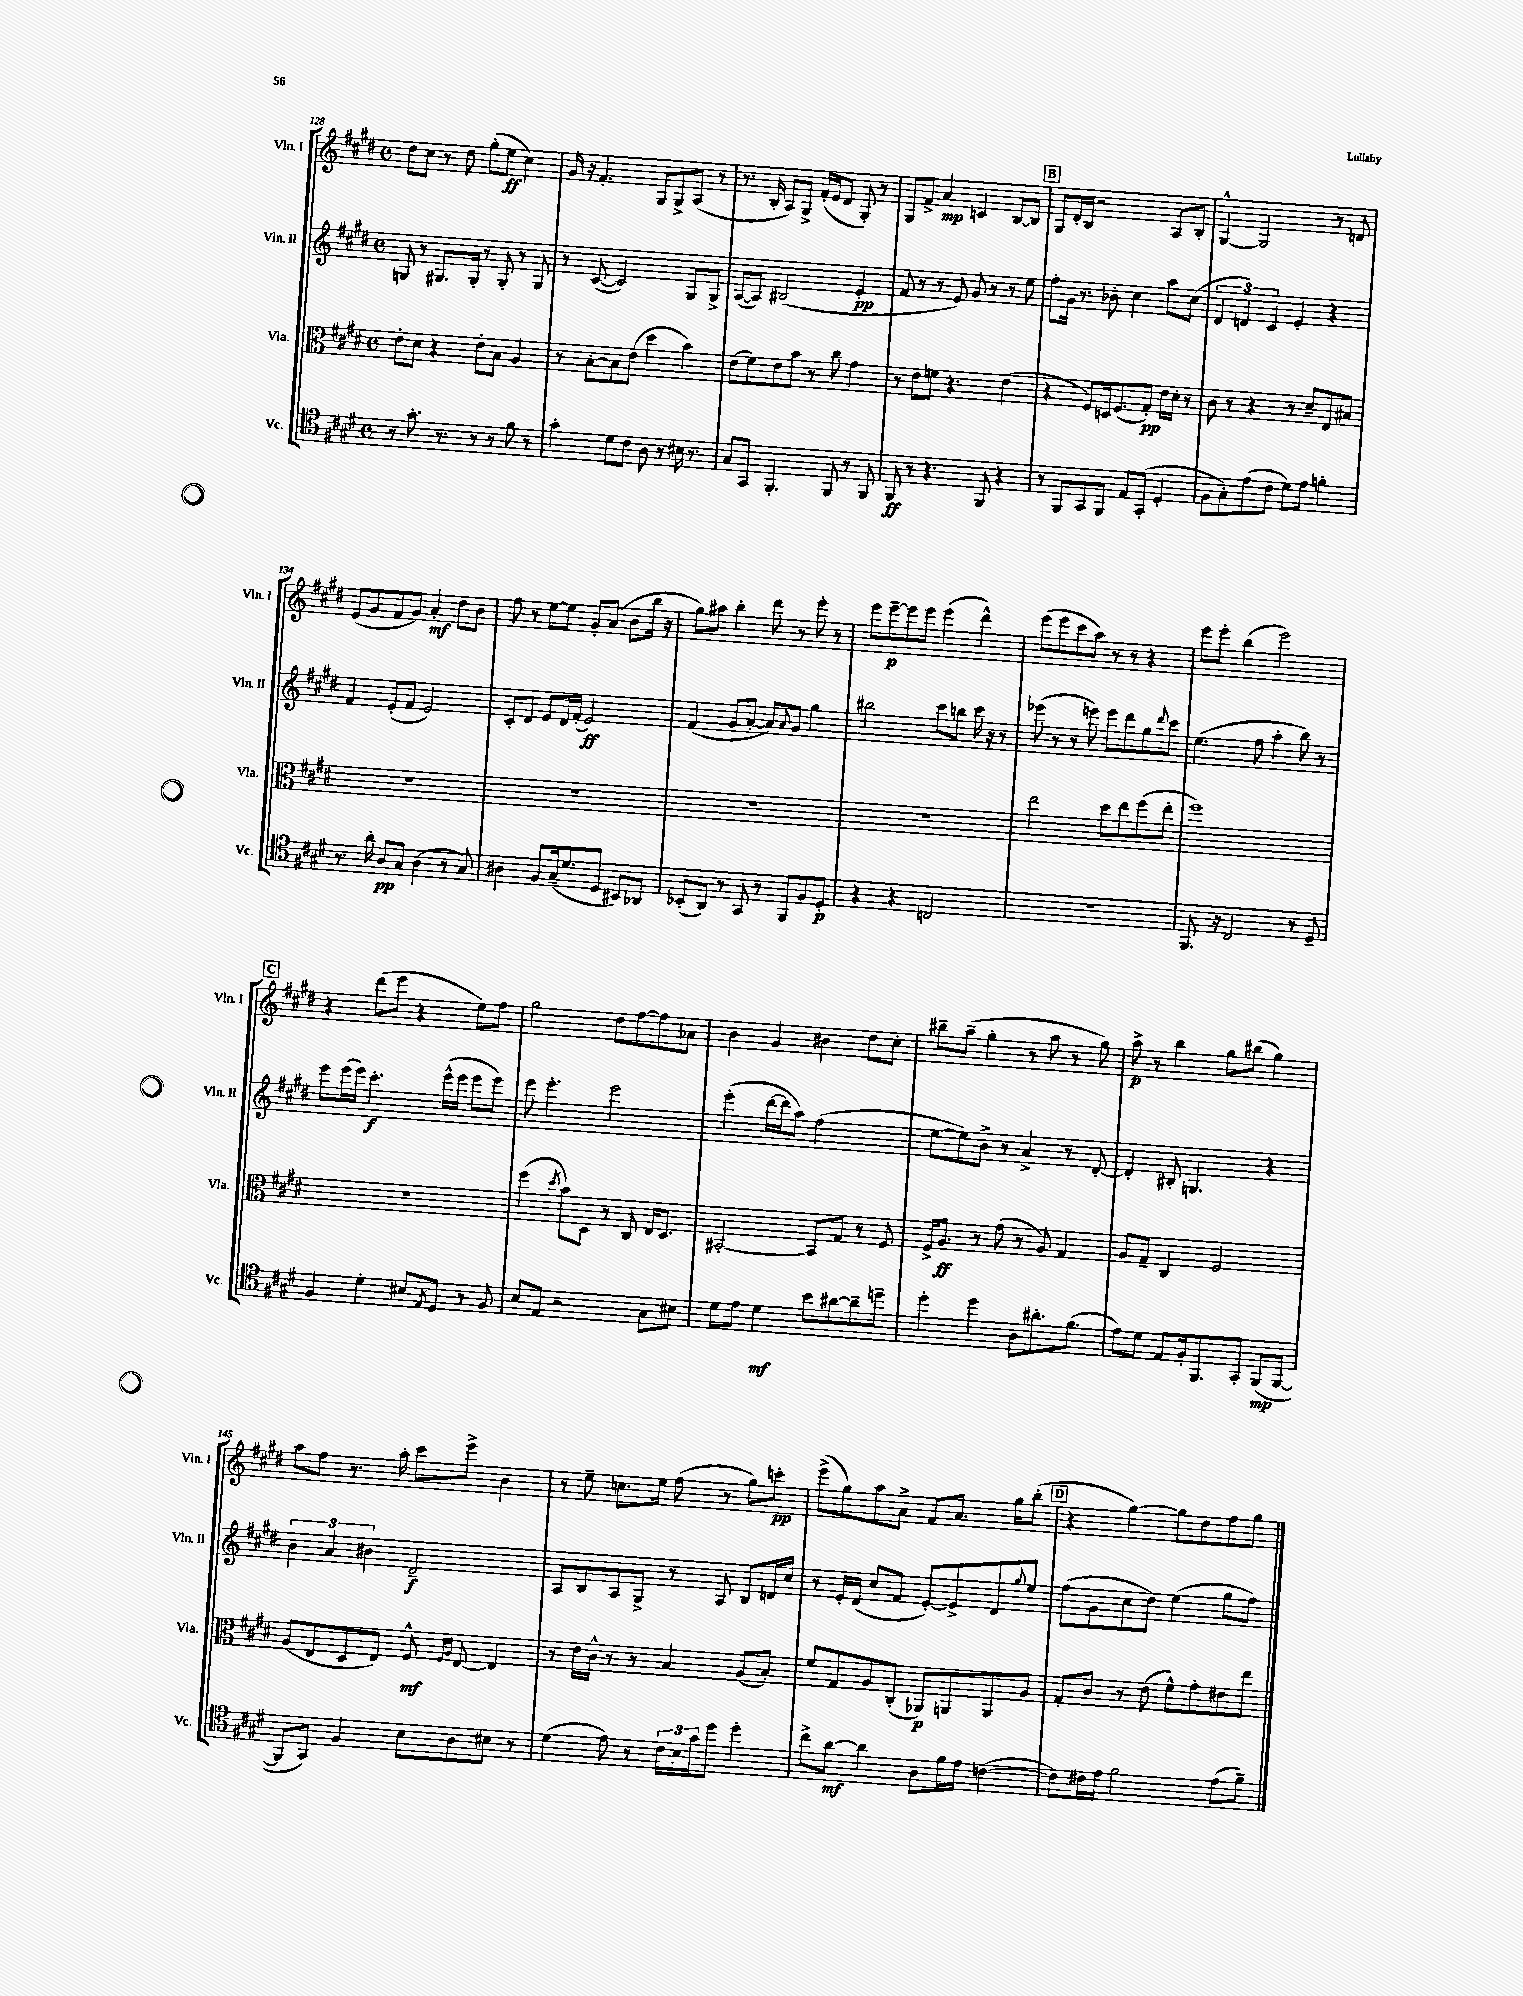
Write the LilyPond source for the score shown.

<<
\new StaffGroup <<
\new Staff = "s0" \with { instrumentName = "Vln. I" shortInstrumentName = "Vln. I" } {
    \clef treble \key e \major \defaultTimeSignature \time 4/4
    dis''8 cis''8 r8 dis''8 gis''8-.( e''8\ff cis''4) |
    gis'16 r16 fis'4.-. gis8 gis8-> a8( r8 |
    r8. b16-. a8) gis8-> fis'16-.( e'16 dis'8 gis8-.) r8 |
    gis8 fis'8-> a'4\mp c'4 b8~ b8 |
    \mark \markup { \box "B" } gis8 dis'16-. b16 r2 a8 b8-. |
    gis4~-^ gis2 r8 d'8 |
    e'8( gis'8 fis'8 gis'8) a'4-.\mf dis''8 b'8 |
    fis''8 r8 e''8~ e''8 gis'8-. a'8( b'8 b''16 r16 |
    gis''8) ais''8 b''4-. dis'''8 r8 e'''8-. r8 |
    e'''8 e'''8~--\p e'''8 e'''8 e'''4( dis'''4-^) |
    e'''8( e'''8 cis'''8 a''8) r8 r8 r4 |
    e'''8 e'''8-. b''4( e'''2) |
    \mark \markup { \box "C" } r4 dis'''8( e'''8 r4 e''8) fis''8 |
    gis''2 dis''8 fis''8~ fis''8 aes'8 |
    b'4 gis'4 bis'4 dis''8 cis''8-. |
    bis''8-- a''8--( gis''4-. r8 a''8 r8 gis''8) |
    a''8->\p r8 b''4 gis''8 bis''8( gis''4) |
    a''8 fis''8 r8. a''16-. cis'''8 e'''8-> b'4 |
    r8 e''8-- c''8. e''16 fis''8( r8 gis''8) c'''8-.\pp |
    e'''8->( gis''8) a''8 a'8-> fis'8 a'8. gis''16 b''8-.( |
    \mark \markup { \box "D" } r4 gis''4~) gis''8 dis''8 fis''8 gis''8 \bar "|." |
}
\new Staff = "s1" \with { instrumentName = "Vln. II" shortInstrumentName = "Vln. II" } {
    \clef treble \key e \major \defaultTimeSignature \time 4/4
    g8 r8 gis8. gis16-. r8 gis8-. r8 gis8 |
    r8 cis'8~( cis'2) gis8 gis8-> |
    a8~( a8) bis2( e'4-.\pp |
    fis'8 r8 r8 e'8) gis'8 r8 r8 e''8 |
    \mark \markup { \box "B" } fis''8-. gis'16 r8. bes'8-. cis''4 a''8 cis''8( |
    \tuplet 3/2 { dis'4 d'4) cis'4 } e'4-. r4 |
    fis'4 e'8-.( fis'8 e'2) |
    cis'8-. dis'8 e'8 dis'16 fis'16-.( e'2\ff) |
    fis'4( gis'8 a'8~-. a'8) \appoggiatura { a'8 } gis'8 gis''4 |
    bis''2 cis'''8 b''8 cis'''16 r16 r8 |
    ees'''8( r8 r8 e'''8) e'''8 dis'''8 gis''8 \appoggiatura { dis'''8 } cis'''8 |
    e''4.( fis''8 a''4-. b''8) r8 |
    \mark \markup { \box "C" } e'''8 e'''16( e'''16) cis'''4.-.\f e'''16-^( e'''16 e'''8 e'''8) |
    e'''8 e'''4.-. e'''2 |
    e'''4-.( dis'''16~ dis'''16 a''8) fis''2( |
    e''8~ e''8) b'8-> r8 a'4-> r8 dis'8~-. |
    dis'4-. bis8-. g4. r4 |
    \tuplet 3/2 { b'4 a'4 bis'4 } dis'2--\f |
    a8 b8 a8 gis8-> r8 a8 b8 d'16 cis''16 |
    r8 e'16-. dis'16( cis''8 fis'8 e'8~-.) e'8-> dis'8 \appoggiatura { gis''8 } e''8 |
    \mark \markup { \box "D" } fis''8( gis'8 cis''8 dis''8) e''4( gis''8 fis''8) \bar "|." |
}
\new Staff = "s2" \with { instrumentName = "Vla." shortInstrumentName = "Vla." } {
    \clef alto \key e \major \defaultTimeSignature \time 4/4
    e'8-. dis'8 r4 e'8-. b8 a4 |
    r8 b8~-. b8 e'8( dis''4 b'4) |
    e'8( fis'8) e'8 b'8 r8 cis''8 gis'4 |
    r8 e'8 f'8 r4. e'4( |
    \mark \markup { \box "B" } r4 fis8) d16 fis8.( gis8-.\pp) e'16 dis'16-. r8 |
    cis'8 r8 r4 r8 dis'8-- e8 bis8 |
    R1 |
    R1 |
    R1 |
    R1 |
    e''2 dis''8 e''8 fis''8( e''8-. |
    fis''1) |
    \mark \markup { \box "C" } R1 |
    fis''4( \acciaccatura { dis''8 } b'8) dis8 r8 cis8 e16 dis8. |
    bis,2~-. bis,8 gis8 r8 fis8 |
    fis16-> a8.\ff r8 gis'8( r8 a8) gis4 |
    a8 gis8-- cis4 fis2 |
    a8( e8 dis8 e8) fis8-^\mf \grace { fis16 a16 } e8~ e4 |
    r8 e'16 cis'16-^ r8 r8 b4 a8( b8-.) |
    fis'8 gis8 a8 cis8-.( aes,8\p) a,8 a,8 a8 |
    \mark \markup { \box "D" } gis8-. cis'8 r8 e'8( fis'8-^) gis'8-. eis'8 e''8 \bar "|." |
}
\new Staff = "s3" \with { instrumentName = "Vc." shortInstrumentName = "Vc." } {
    \clef tenor \key e \major \defaultTimeSignature \time 4/4
    r8 gis'8.-. r8. r8 r8 fis'8 r8 |
    gis'4-. dis'8 cis'8 a8 r8 bis16 r8. |
    gis8 gis,8 fis,4.-. fis,8 r8 fis,8 |
    fis,8\ff r8 r4. fis,8 r4 |
    \mark \markup { \box "B" } r8 fis,8 gis,8 fis,8 e8 gis,8-.( dis4-. |
    fis8 gis8-.) e'8( cis'8 dis'8) e'8 f'4-. |
    r8. a'16-. a8\pp gis8 a4( r8 gis8) |
    ais4 fis8 gis16--( dis'8. dis8 bis,8) aes,8 |
    bes,8-.( a,8) r8 gis,8 r8 fis,8 fis8 dis8-.\p |
    r4 r4 c2 |
    r1 |
    fis,8. r16 cis2 r8 dis8-- |
    \mark \markup { \box "C" } fis4 dis'4-. bis8 \acciaccatura { e8 } dis8 r8 fis8 |
    b8 e8 r2 gis8 bis8 |
    dis'8 e'8 dis'4\mf b'8 ais'8~ ais'8-- d''8-- |
    dis''4-. dis''4 a8 ais'8.-. fis'8.( |
    e'8) dis'8 e8 fis16-. fis,8. gis,8-. fis,8\mp( fis,8~ |
    fis,8 gis,8) fis4 b8 a8 bis8 r8 |
    dis'4( e'8) r8 \tuplet 3/2 { cis'16 b16 gis'16 } dis''8 dis''4-. |
    cis''8-> a'8~\mf a'4 a8 fis'16 e'16 c'4~( |
    \mark \markup { \box "D" } c'8) cis'16 e'16 fis'2 e'8( fis'8--) \bar "|." |
}
>>
>>
\layout { \context { \Score currentBarNumber = #128 } }
